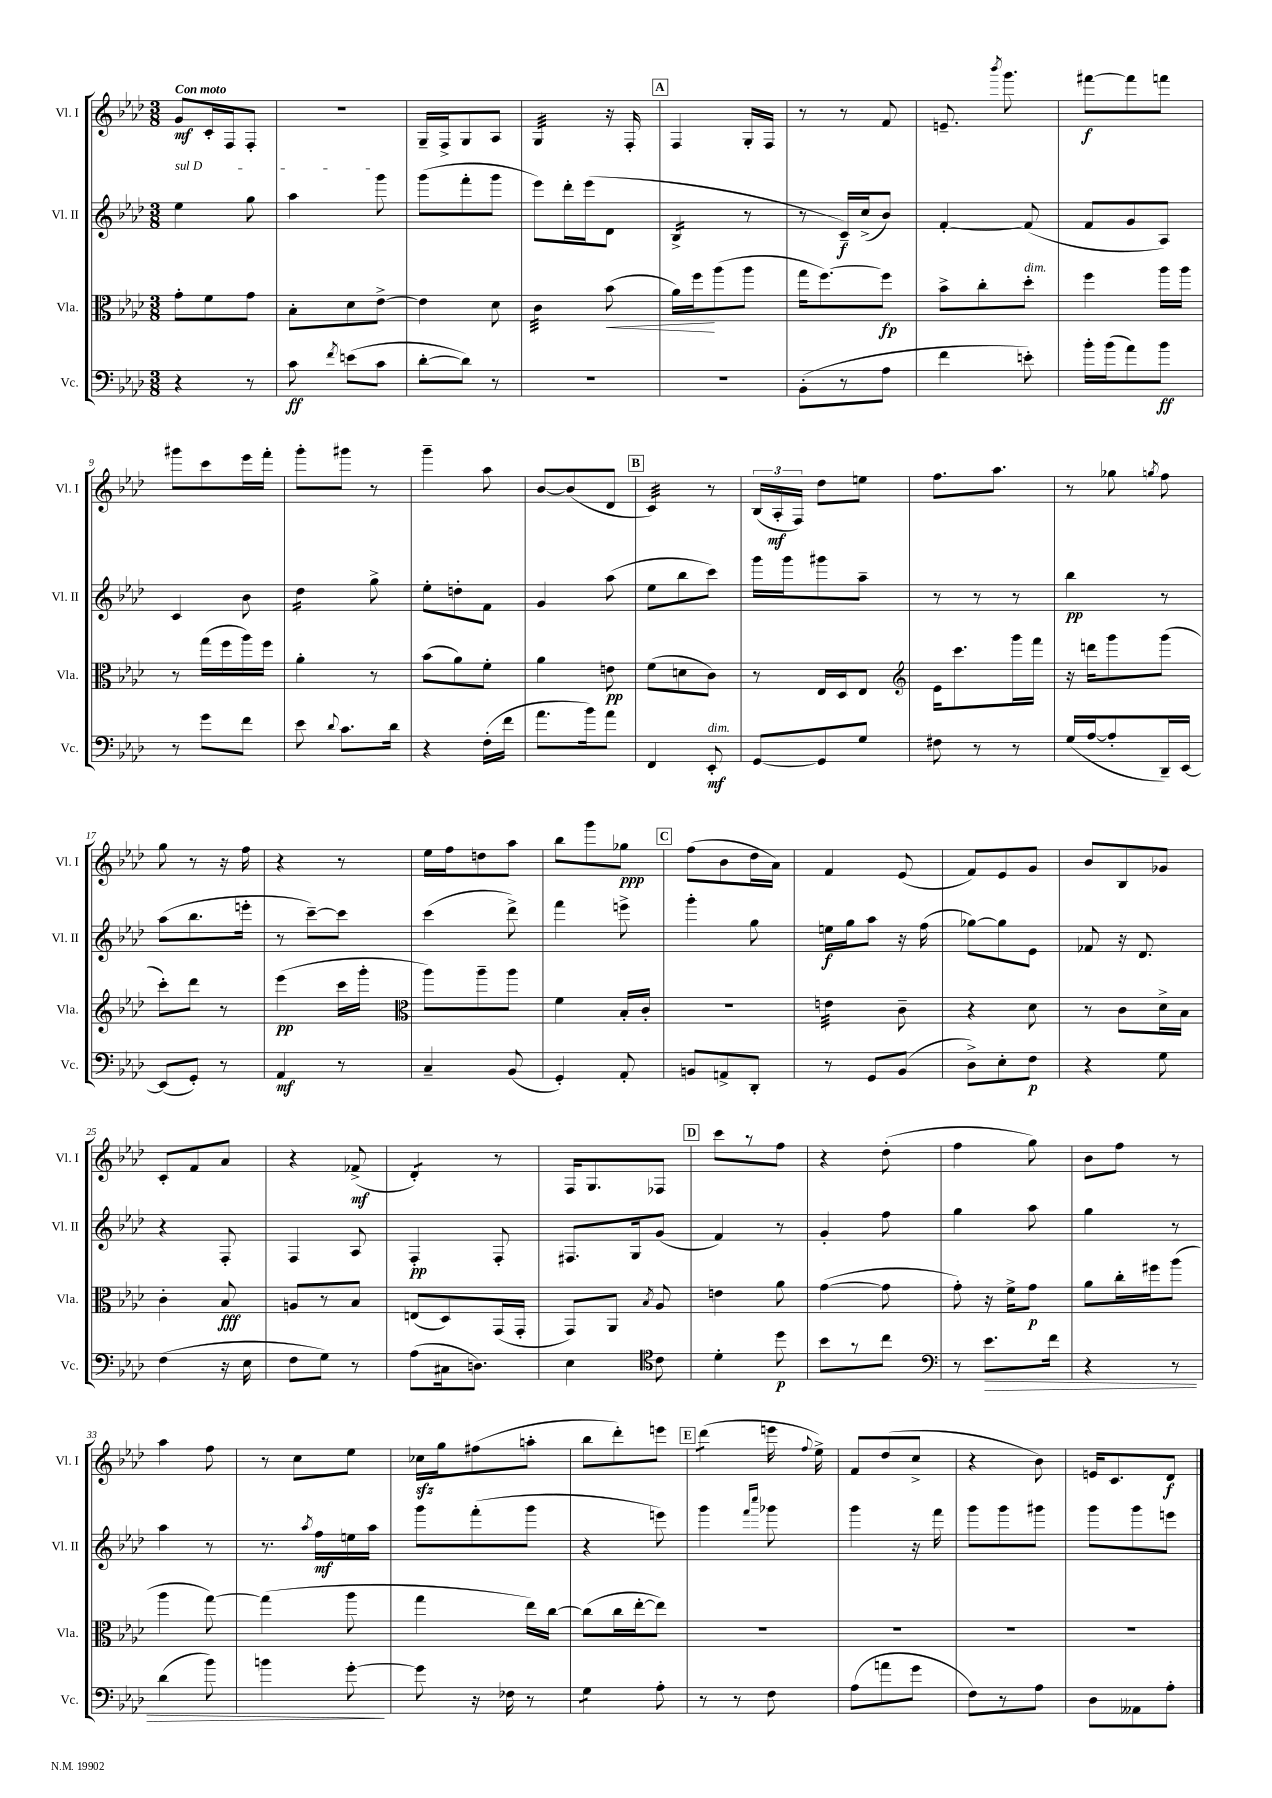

**kern	**kern	**kern	**kern
*staff4	*staff3	*staff2	*staff1
*clefF4	*clefC3	*clefG2	*clefG2
*k[b-e-a-d-]	*k[b-e-a-d-]	*k[b-e-a-d-]	*k[b-e-a-d-]
*M3/8	*M3/8	*M3/8	*M3/8
4r	8g'	4ee-	8g
.	8f	.	16c'
.	.	.	16F
8r	8g	8gg	8F'
=	=	=	=
8c	8B-'	4aa-	4.r
8qf	.	.	.
(8e	8d-	.	.
8c	[8e-^	8ggg	.
=	=	=	=
[8d-'	4e-]	(8ggg	16G~
.	.	.	16F^
8d-])	.	8fff'	8G
8r	8d-	8ggg	8A-
=	=	=	=
4.r	4c	8eee-)	4G
.	.	16ddd-'	.
.	.	(16eee-	.
.	(8b-	8d-	16r
.	.	.	16F'
=	=	=	=
4.r	16a-)	4B-^	4F
.	16ff	.	.
.	(8aa-	.	.
.	8aa-	8r	16G'
.	.	.	16F
=	=	=	=
(8BB-'	16gg	8r	8r
.	[8.ff)	.	.
8r	.	16c~)	8r
.	.	(16cc^	.
8A-	8ff]	8b-)	8f
=	=	=	=
4f	8b-^	[4f'	8.e~
.	8cc'	.	.
.	.	.	8qbbb-
.	.	.	8.ggg
8e')	8dd-'	(8f]	.
=	=	=	=
16b-'	4ff	8f	[8fff#
(16b-	.	.	.
8a-)	.	8g	8fff#]
8b-	16aa-	8A-)	8fff
.	16aa-	.	.
=	=	=	=
8r	8r	4c	8ggg#
8g	(16gg	.	8ccc
.	16ff	.	.
8f	16aa-)	8b-	16eee-
.	16ff	.	16fff'
=	=	=	=
8e-	4a-'	4dd-	8ggg'
8qqd-	.	.	.
8.c	.	.	8ggg#
.	8r	8gg^	8r
16d-	.	.	.
=	=	=	=
4r	(8b-	8ee-'	4ggg~
.	8a-)	8dd'	.
(16F'	8f'	8f	8aa-
16f	.	.	.
=	=	=	=
8.a-	4a-	4g	[8b-
.	.	.	(8b-]
16b-)	.	.	.
8a-	8e	(8aa-	8d-
=	=	=	=
4FF	(8f	8ee-	4c)
.	8d	8bb-	.
8EE-'	8c)	8ccc)	8r
=	=	=	=
[8GG	8r	16ggg	(24B-
.	.	.	24A-'
.	.	16ggg	.
.	.	.	24F)
8GG]	16E-	8ggg#	8dd-
.	16D-	.	.
8G	8E-	8aa-~	8ee
=	=	=	=
*	*clefG2	*	*
8F#	16e-	8r	8.ff
.	8.ccc	.	.
8r	.	8r	.
.	.	.	8.aa-
8r	16ggg	8r	.
.	16fff	.	.
=	=	=	=
(16G	16r	4bb-	8r
[16A-	16ddd	.	.
8A-']	8ggg	.	8gg-
.	.	.	8qgg
16DD-~)	(8ggg	8r	8ff
[16EE-	.	.	.
=	=	=	=
(8EE-]	8ccc')	(8aa-	8gg
8GG')	8ddd-	8.bb-	8r
8r	8r	.	16r
.	.	16eee'	16ff
=	=	=	=
4AA-	(4eee-	8r	4r
.	.	[8ccc~)	.
8r	16ccc	8ccc]	8r
.	16ggg'	.	.
=	=	=	=
*	*clefC3	*	*
4C~	8aa-)	(4ccc	16ee-
.	.	.	16ff
.	8aa-~	.	8dd
(8BB-	8aa-	8ddd-^)	8aa-
=	=	=	=
4GG')	4f	4fff	8bb-
.	.	.	8ggg
8AA-'	16B-'	8eee^	8gg-
.	16c'	.	.
=	=	=	=
8BB	4.r	4ggg'	(8ff
8AA^	.	.	8b-
8DD-'	.	8gg	16dd-
.	.	.	16a-)
=	=	=	=
8r	4e	16ee	4f
.	.	16gg	.
8GG	.	8aa-	.
(8BB-	8c~	16r	(8e-
.	.	(16ff	.
=	=	=	=
8D-^)	4r	[8gg-)	8f)
8E-'	.	8gg-]	8e-
8F	8d-	8e-	8g
=	=	=	=
4r	8r	8f-	8b-
.	8c	16r	8B-
.	.	8.d-	.
8G	16d-^	.	8g-
.	16B-	.	.
=	=	=	=
(4F	4c'	4r	8c'
.	.	.	8f
16r	8B-	8F'	8a-
16E-	.	.	.
=	=	=	=
8F	8A	4F	4r
8G)	8r	.	.
8r	8B-	8A-	(8f-^
=	=	=	=
(8A-	(8E	4F'	4d-')
16C#	8D-)	.	.
8.D)	.	.	.
.	(16GG	8F'	8r
.	16GG'	.	.
=	=	=	=
4E-	8GG)	8.F#	16F
.	.	.	8.G
.	8AA-	.	.
.	.	16G	.
*clefC4	*	*	*
.	8qB-	.	.
8c	8A-	(8g	8F-
=	=	=	=
4d-'	4e	4f)	8ccc
.	.	.	8r
8dd-	8a-	8r	8ff
=	=	=	=
8b-	([4g	4g'	4r
8r	.	.	.
8cc	8g]	8ff	(8dd-'
=	=	=	=
*clefF4	*	*	*
8r	8g')	4gg	4ff
8.e-	16r	.	.
.	16f^	.	.
.	8g	8aa-	8gg)
16f	.	.	.
=	=	=	=
4r	8a-	4gg	8b-
.	16cc'	.	8ff
.	16ff#	.	.
8r	(8aa-	8r	8r
=	=	=	=
(4d-	4aa-	4aa-	4aa-
8b-)	[8gg)	8r	8ff
=	=	=	=
4b	(4gg]	8.r	8r
.	.	.	8cc
.	.	8qaa-	.
.	.	16ff	.
[8g'	8aa-	16ee	8ee-
.	.	16aa-	.
=	=	=	=
8g]	4gg	8ggg	16cc-
.	.	.	16gg
16r	.	(8fff'	(8ff#
16F-	.	.	.
8r	16ee-)	8ggg	8aa'
.	[16cc	.	.
=	=	=	=
4G	(8cc]	4r	8bb-
.	16cc	.	8ddd-')
.	[16ee-'	.	.
8A-'	8ee-])	8eee)	8eee
=	=	=	=
8r	4.r	4ggg	(4ddd-
8r	.	.	.
.	.	16qqfff	.
.	.	16qqcccc	.
8F	.	8ggg-	16eee
.	.	.	8qqff
.	.	.	16ee-^)
=	=	=	=
(8A-	4.r	4ggg	8f
8a	.	.	(8dd-
8g	.	16r	8cc^
.	.	16fff	.
=	=	=	=
8F)	4.r	8ggg	4r
8r	.	8ggg	.
8A-	.	8ggg#	8b-)
=	=	=	=
8D-	4.r	8ggg	16e
.	.	.	8.c
8AA--	.	8ggg	.
8A-'	.	8eee	8d-
==	==	==	==
*-	*-	*-	*-
